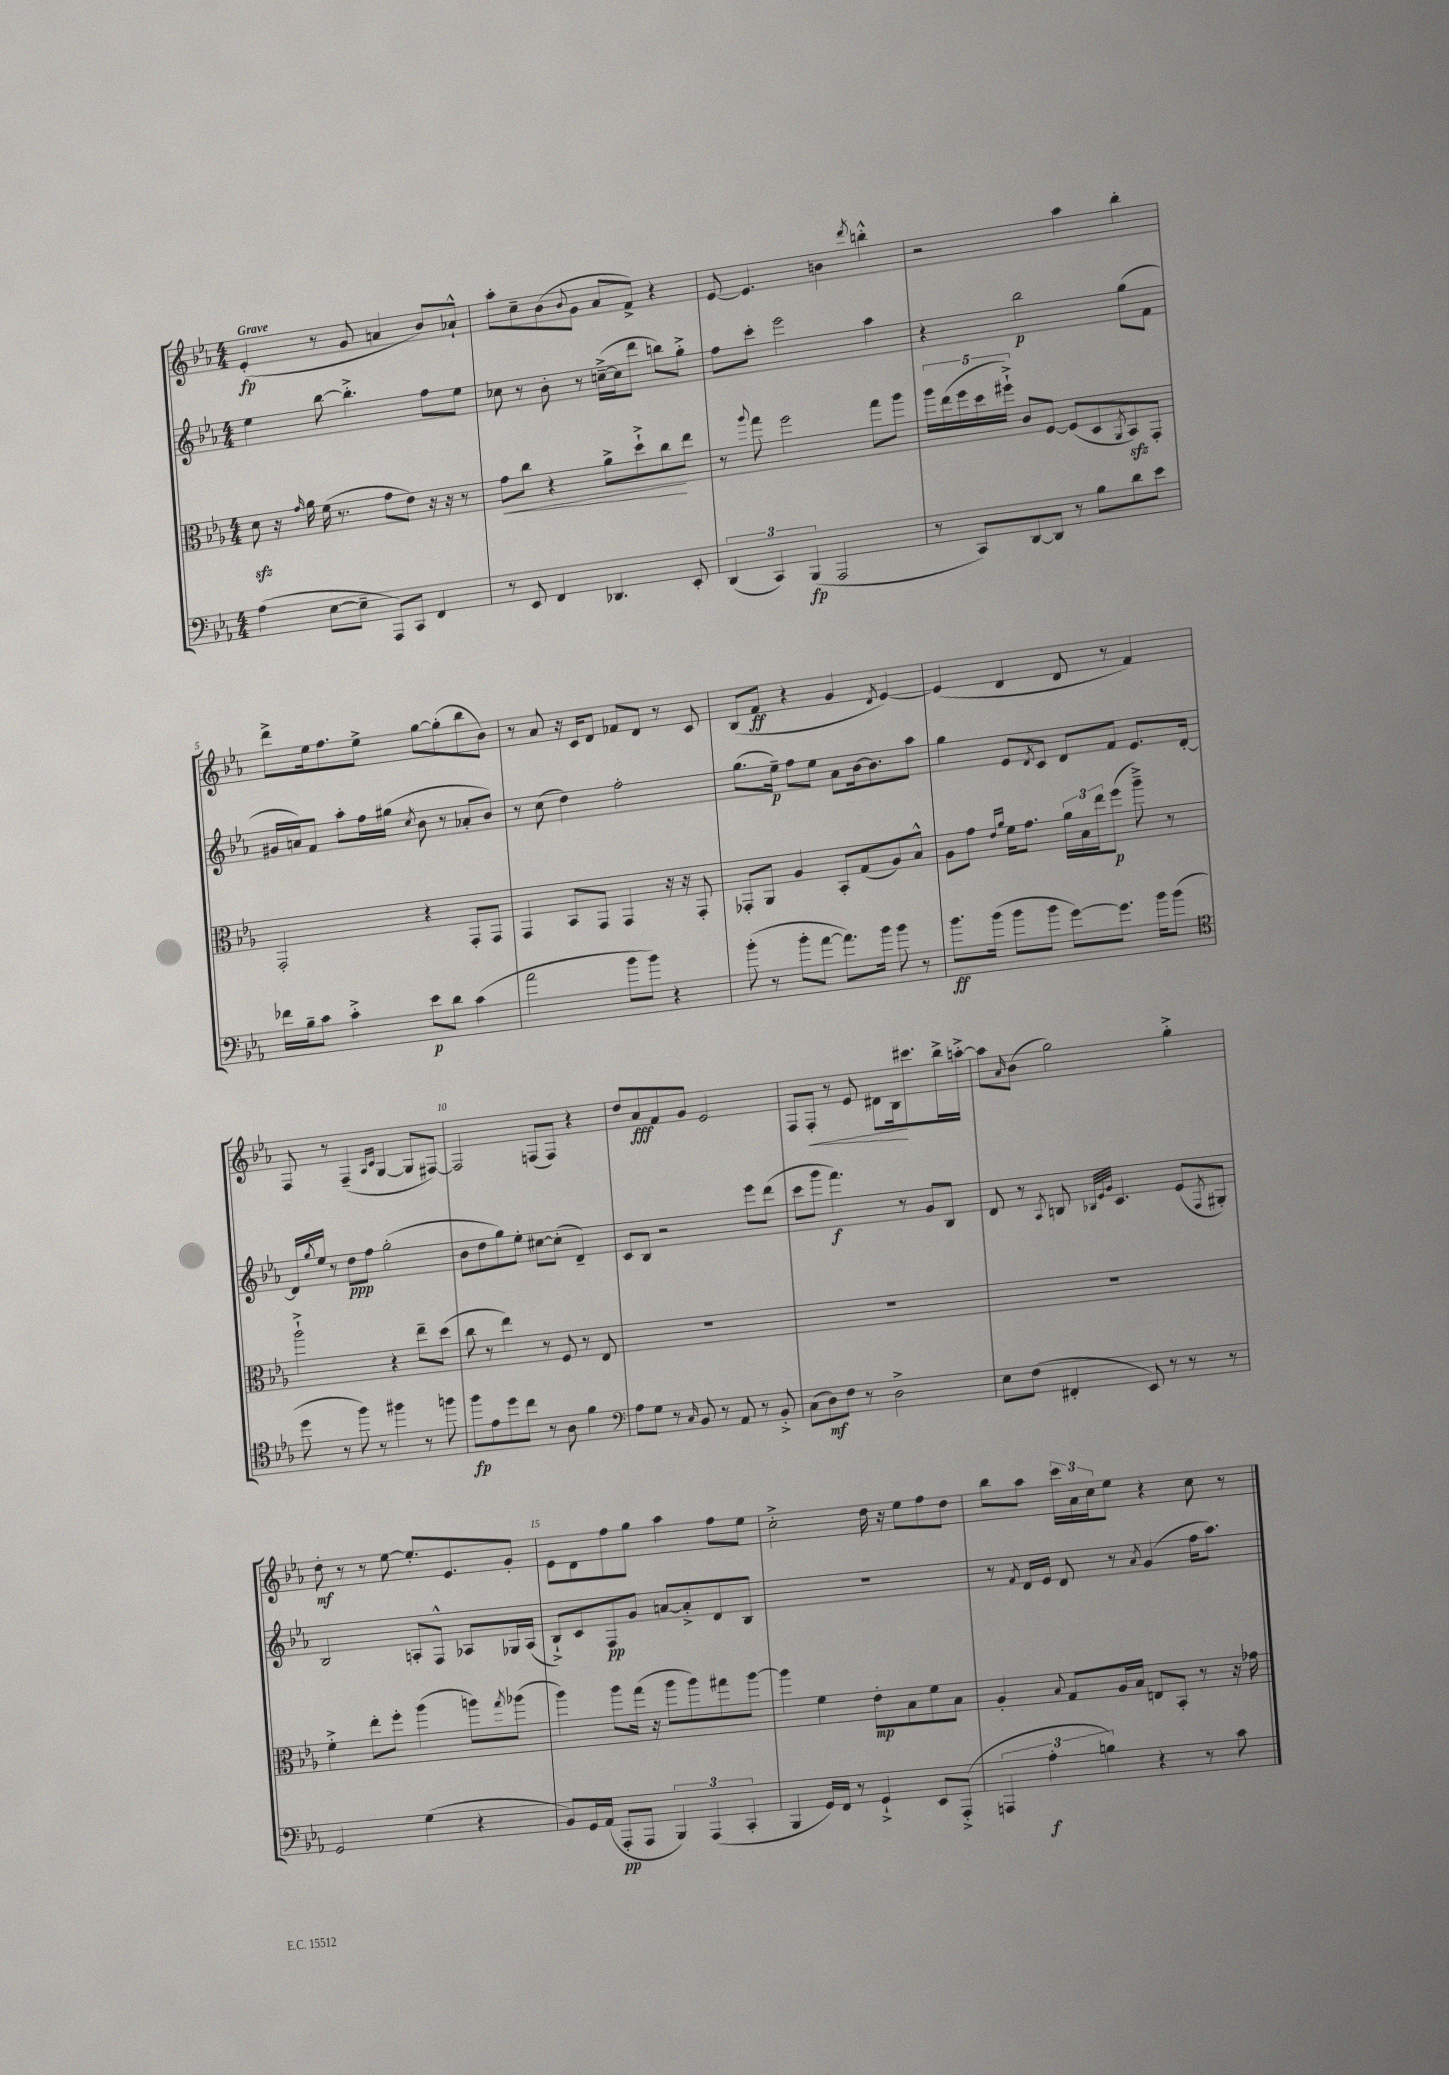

**kern	**dynam	**kern	**dynam	**kern	**dynam	**kern	**dynam
*part4	*part4	*part3	*part3	*part2	*part2	*part1	*part1
*staff4	*staff4	*staff3	*staff3	*staff2	*staff2	*staff1	*staff1
*clefF4	*	*clefC3	*	*clefG2	*	*clefG2	*
*k[b-e-a-]	*	*k[b-e-a-]	*	*k[b-e-a-]	*	*k[b-e-a-]	*
*M4/4	*	*M4/4	*	*M4/4	*	*M4/4	*
=1	=1	=1	=1	=1	=1	=1	=1
!	!	!	!	!	!	!LO:TX:a:B:t=Grave	!
(4A-\	.	8dzz\	.	4ee-\	.	(4e-'/	fp
.	.	16r	.	.	.	.	.
.	.	16qqg/	.	.	.	.	.
.	.	16a-\	.	.	.	.	.
[8E-\L	.	(16f\	.	[8bb-\	.	8r	.
.	.	8.r	.	.	.	.	.
8E-~\J]	.	.	.	4.bb-'^\]	.	8g/	.
8AAA-/L)	.	8g\L	.	.	.	4an/	.
8CC/J	.	8e-\J)	.	.	.	.	.
4FF/	.	16r	.	8ff\L	.	8b-/L)	.
.	.	16r	.	.	.	.	.
.	.	8r	.	8ee-\J	.	8a-X`^^/J	.
=2	=2	=2	=2	=2	=2	=2	=2
!	!	!	!LO:HP:b	!	!	!	!
8r	.	8g\L	<	8cc-X\	.	8aa-'\L	.
8EE-/	.	8cc\J	.	8r	.	8cc~\	.
4FF/	.	4r	.	8b-'\	.	(8b-\	.
.	.	.	.	.	.	8qqb-/	.
.	.	.	.	8r	.	8g\J	.
4.DD-X/	.	8a-^\L	.	([16ccn~^\LL	.	8a-/L	.
.	.	.	.	16cc\J]	.	.	.
.	.	8dd`^\	.	8ddd\J	.	8f^/J)	.
.	.	8cc\	.	8bbn\L)	.	4r	.
8EE-'/	.	8ee-\J	[	8gg'^\J	.	.	.
=3	=3	=3	=3	=3	=3	=3	=3
(6DD/	.	8r	.	8ff\L	.	[8e-/	.
.	.	8qqaa-/	.	.	.	.	.
.	.	8gg\	.	8ccc'\J	.	4.e-/]	.
6CC/)	.	.	.	.	.	.	.
.	.	2ff\	.	2eee-\	.	.	.
(6BBB-/	fp	.	.	.	.	.	.
2AAA-/	.	.	.	.	.	4bn\	.
.	.	.	.	.	.	8qddd/	.
.	.	8gg\L	.	4aa-\	.	4bbn'^^\	.
.	.	8aa-\J	.	.	.	.	.
=4	=4	=4	=4	=4	=4	=4	=4
8r	.	20aa-\LL	.	4r	.	2r	.
.	.	(20ee-\	.	.	.	.	.
.	.	20ff\	.	.	.	.	.
8CC/L)	.	.	.	.	.	.	.
.	.	20dd\	.	.	.	.	.
.	.	20ff#X`^\JJ)	.	.	.	.	.
[8DD/	.	8c/L	.	2bb-\	p	.	.
8DD/J]	.	[8F/J	.	.	.	.	.
8r	.	(8F/L]	.	.	.	4aa-\	.
8B-\L	.	8D/	.	.	.	.	.
.	.	8qAA-/	.	.	.	.	.
8d\	.	8BB-zz/)	.	(8gg\L	.	4bb-'\	.
8e-\J	.	8GG'/J	.	8f\J	.	.	.
!!LO:LB:g=z
=5	=5	=5	=5	=5	=5	=5	=5
16f-X\LL	.	2GG'/	.	16g#X/LL	.	8ddd^\L	.
16B-~\J	.	.	.	16an/J)	.	.	.
8c\J	.	.	.	8f/J	.	16ee-\k	.
.	.	.	.	.	.	8.ff\	.
4c'^\	.	.	.	8aa-'\L	.	.	.
.	.	.	.	16ff\L	.	8ee-^\J	.
.	.	.	.	(16gg#X\JJ	.	.	.
.	.	.	.	8qcc/	.	.	.
8e-\L	p	4r	.	8b-\	.	[8gg\L	.
8d\J	.	.	.	8r	.	(8gg'\]	.
(4c\	.	8GG'/L	.	8a-X'/L	.	8bb-\	.
.	.	8GG/J	.	8b-/J)	.	8b-\J)	.
=6	=6	=6	=6	=6	=6	=6	=6
2a-\	.	4GG/	.	8r	.	8r	.
.	.	.	.	(8cc\	.	8a-/	.
.	.	8BB-/L	.	4dd\)	.	16r	.
.	.	.	.	.	.	16c/KL	.
.	.	8GG/J	.	.	.	8d/J	.
8b-\L	.	4GG/	.	2ff'\	.	8f-X/L	.
8b-\J)	.	.	.	.	.	8d/J	.
4r	.	16r	.	.	.	8r	.
.	.	16r	.	.	.	.	.
.	.	8GG'/	.	.	.	8c/	.
=7	=7	=7	=7	=7	=7	=7	=7
(8b-'\	.	8GG-X'/L	.	(8.gg\L	.	(8B-/L	.
8r	.	8AA-/J	.	.	.	8f/J	ff
.	.	.	.	16ee-~\Jk)	p	.	.
8b-'\L	.	4A-/	.	8ff\L	.	4r	.
[8a-\J	.	.	.	8ee-\J	.	.	.
8.a-\L])	.	8BB-'/L	.	8a-\L	.	4g/	.
.	.	(8G/	.	[16b-\k	.	.	.
16b-\Jk	.	.	.	8.b-\]	.	.	.
.	.	.	.	.	.	8qd/	.
8b-\	.	8A-/)	.	.	.	[4e-/)	.
8r	.	8B-^^/J	.	8aa-\J	.	.	.
=8	=8	=8	=8	=8	=8	=8	=8
8.b-\L	ff	8A-\L	.	4gg\	.	(4e-/]	.
.	.	8g\J	.	.	.	.	.
(16b-\Jk	.	.	.	.	.	.	.
.	.	16qqe-/LL	.	.	.	.	.
.	.	16qqa-/JJ	.	.	.	.	.
8b-\L	.	16f\KL	.	8e-/L	.	4d/	.
.	.	8.g\J	.	.	.	.	.
.	.	.	.	8qd/	.	.	.
8b-\J	.	.	.	8c/J	.	.	.
[8g\L)	.	24a-\LL	.	8d/L	.	8d/	.
.	.	24B-\	.	.	.	.	.
.	.	24ee-\J	.	.	.	.	.
8.g\J]	.	(8ff\J	p	8f/J	.	8r	.
.	.	8aa-~^\)	.	8.e-/L	.	4f/)	.
16b-\KL	.	.	.	.	.	.	.
(8b-\J	.	8r	.	.	.	.	.
.	.	.	.	[16d'/Jk	.	.	.
!!LO:LB:g=z
=9	=9	=9	=9	=9	=9	=9	=9
*clefC4	*	*	*	*	*	*	*
8dd\	.	2aa-`^\	.	16d/LL]	.	8F/	.
.	.	.	.	8qgg/	.	.	.
.	.	.	.	16ee-/JJ	.	.	.
8r	.	.	.	8r	.	8r	.
8ff\)	.	.	.	8dd\L	ppp	(4F~/	.
8r	.	.	.	8ff\J	.	.	.
.	.	.	.	.	.	16qqA-/LL	.
.	.	.	.	.	.	16qqc/JJ	.
4ff#X\	.	4r	.	(2gg'\	.	[4G/	.
8r	.	8ee-~\L	.	.	.	8G/L]	.
8ffn\	.	(8dd\J	.	.	.	[8F#X/J)	.
=10	=10	=10	=10	=10	=10	=10	=10
8ff\L	fp	8cc\	.	8b-\L	.	2F#/]	.
8e-\	.	8r	.	8dd\	.	.	.
8dd\	.	4ee-\)	.	8gg\)	.	.	.
8cc\J	.	.	.	8ee-'\J	.	.	.
8r	.	8r	.	[8cc#X\L	.	(8Fn/L	.
8A-\	.	8F/	.	(8cc#'\J]	.	8F/J)	.
4f\	.	8r	.	4d~/)	.	4r	.
.	.	8E-/	.	.	.	.	.
=11	=11	=11	=11	=11	=11	=11	=11
*clefF4	*	*	*	*	*	*	*
8A-\L	.	1r	.	8c/L	.	8dd/L	.
8G\J	.	.	.	8B-/J	.	8a-/	fff
8r	.	.	.	2r	.	8f/	.
16qqC/	.	.	.	.	.	.	.
8BB-/	.	.	.	.	.	8g/J	.
8r	.	.	.	.	.	2e-/	.
8AA-/	.	.	.	.	.	.	.
8r	.	.	.	8eee-\L	.	.	.
8BB-'^/	.	.	.	(8ddd\J	.	.	.
=12	=12	=12	=12	=12	=12	=12	=12
(8C\L	.	1r	.	8ccc\L	.	8F/L	.
!	!	!	!	!	!	!	!LO:HP:b
8D\)	mf	.	.	8ggg\J	.	8F'/J	<
8F\J	.	.	.	4.fff\)	f	8r	.
8r	.	.	.	.	.	8e-/	.
2D^\	.	.	.	.	.	8d#X\L	.
.	.	.	.	8r	.	16B-\k	.
.	.	.	.	.	.	8.ccc#X\	[
.	.	.	.	8g/L	.	.	.
.	.	.	.	8B-/J	.	16bb-^\L	.
.	.	.	.	.	.	[16aan'^\JJ	.
=13	=13	=13	=13	=13	=13	=13	=13
8E-\L	.	1r	.	8d/	.	8aa\L]	.
.	.	.	.	.	.	16qqa-/	.
(8F\J	.	.	.	8r	.	(8b-\J	.
.	.	.	.	8qA-/	.	.	.
4FF#X'/	.	.	.	8Bn/	.	2gg\)	.
.	.	.	.	32qqB-X/LLL	.	.	.
.	.	.	.	32qqe-/	.	.	.
.	.	.	.	32qqg/JJJ	.	.	.
.	.	.	.	4.c/	.	.	.
8EE-/)	.	.	.	.	.	.	.
8r	.	.	.	.	.	.	.
8r	.	.	.	(8e-/L	.	4gg'^\	.
.	.	.	.	8qF/	.	.	.
8r	.	.	.	8G#X'/J)	.	.	.
!!LO:LB:g=z
=14	=14	=14	=14	=14	=14	=14	=14
2GG/	.	4f'^\	.	2B-/	.	8dd'\	mf
.	.	.	.	.	.	8r	.
.	.	8ee-'\L	.	.	.	8r	.
.	.	8ff'\J	.	.	.	[8ee-\	.
(4G\	.	(4aa-\	.	8An'/L	.	8.ee-'/L]	.
.	.	.	.	8F^^/J	.	.	.
.	.	.	.	.	.	8.e-/	.
4r	.	8aan\L)	.	8A-X/L	.	.	.
.	.	8qgg/	.	.	.	.	.
.	.	(8aa-X\J	.	16G-X/L	.	8g'/J	.
.	.	.	.	(16A-/JJ	.	.	.
=15	=15	=15	=15	=15	=15	=15	=15
8BB-/L)	.	4aa-\)	.	8B-`^/L)	.	8e-\L	.
16GG/L	.	.	.	8c/	.	8d\	.
(16AA-/JJ	.	.	.	.	.	.	.
8AAA-'/L	pp	8aa-\L	.	8F/	pp	8ff\	.
8AAA-/J	.	(16gg\Jk	.	8g/J	.	8gg\J	.
.	.	16r	.	.	.	.	.
6BBB-/)	.	8aa-\L	.	[8an/L	.	4aa-\	.
.	.	8aa-\)	.	8a'^/]	.	.	.
(6AAA-/	.	.	.	.	.	.	.
.	.	8gg#X\	.	8d/	.	8ff\L	.
6CC'/	.	.	.	.	.	.	.
.	.	[8aa-\J	.	8B-/J	.	8ee-\J	.
=16	=16	=16	=16	=16	=16	=16	=16
4BBB-/	.	4aa-\]	.	1r	.	2cc'^\	.
16GG/LL)	.	4f\	.	.	.	.	.
16FF/JJ	.	.	.	.	.	.	.
8r	.	.	.	.	.	.	.
4GG`^/	.	8e-'\L	mp	.	.	16dd\	.
.	.	.	.	.	.	16r	.
.	.	8B-\	.	.	.	8ee-\L	.
8EE-/L	.	8f\	.	.	.	8ff\	.
(8AAA-'^/J	.	8B-\J	.	.	.	8dd\J	.
=17	=17	=17	=17	=17	=17	=17	=17
6AAAn/	.	4A-'/	.	8r	.	8bb-\L	.
.	.	.	.	8qf/	.	.	.
.	.	.	.	16d/LL	.	8aa-\J	.
6A-'\	f	.	.	.	.	.	.
.	.	.	.	16e-/JJ	.	.	.
.	.	8qqB-/	.	.	.	.	.
.	.	8G/L	.	8d/	.	24ccc\LL	.
.	.	.	.	.	.	24a-\	.
6Bn\)	.	.	.	.	.	24cc\J	.
.	.	16A-/L	.	8r	.	8ee-\J	.
.	.	16B-/JJ	.	.	.	.	.
.	.	.	.	8qa-/	.	.	.
4r	.	8En/L	.	(4g/	.	4r	.
.	.	8BB-'/J	.	.	.	.	.
8r	.	8r	.	16ff\KL	.	8cc\	.
.	.	.	.	8.aa-\J)	.	.	.
8c\	.	16r	.	.	.	8r	.
.	.	16g-X\	.	.	.	.	.
==	==	==	==	==	==	==	==
*-	*-	*-	*-	*-	*-	*-	*-
